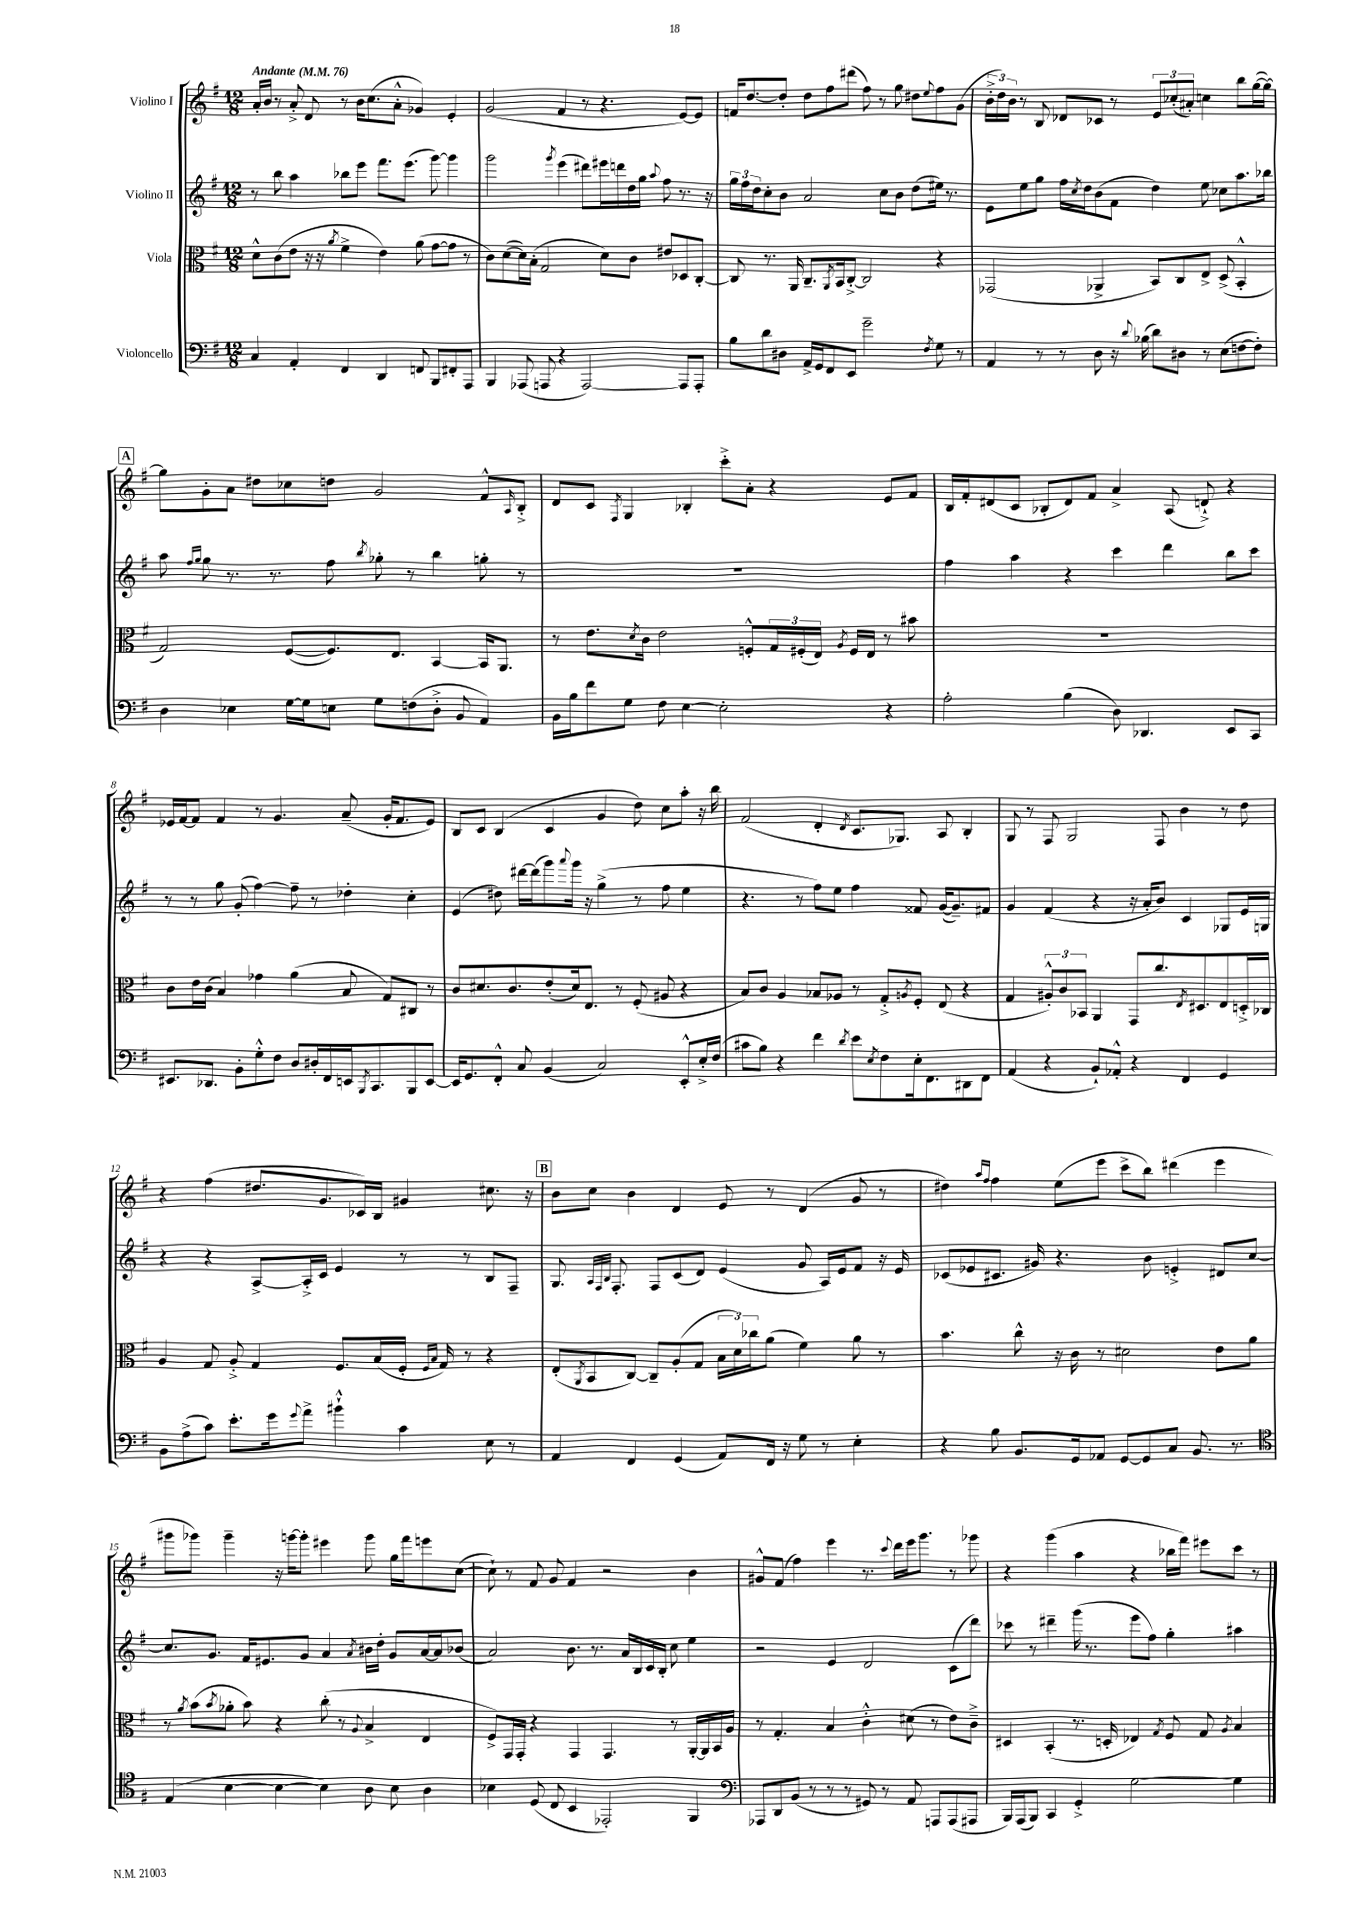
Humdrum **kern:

**kern	**kern	**kern	**kern
*staff4	*staff3	*staff2	*staff1
*clefF4	*clefC3	*clefG2	*clefG2
*k[f#]	*k[f#]	*k[f#]	*k[f#]
*M12/8	*M12/8	*M12/8	*M12/8
*MM76	*MM76	*MM76	*MM76
4C	8d^^	8r	16a'
.	.	.	16b
.	(8c	8bb	8r
4AA'	8e	4aa	8a'^
.	16r	.	8d
.	16r	.	.
.	8qa	.	.
4FF#	4f#^	8bb-	8r
.	.	8eee	16b
.	.	.	(8.cc
4DD	4e)	8.fff#	.
.	.	.	8a'^^
.	.	(8.eee	.
8FF	(8a	.	4g-)
8BBB	[8g	[8ggg)	.
8FF#'	8g]	4ggg]	4e'
8AAA	8r	.	.
=	=	=	=
4BBB	8c)	2ggg	(2g
.	([8d	.	.
(8AAA-	16d])	.	.
.	(16B'	.	.
8AAA	2G	.	.
.	.	8qggg	.
4r	.	(4eee	4f#
[2AAA)	.	8ddd#)	8r
.	8d)	16eee#	4.r
.	.	16ddd	.
.	8c	16dd	.
.	.	16gg	.
.	.	8qqaa	.
.	8e#	8ff#	.
8AAA]	8D-	8.r	[8e)
8AAA'	[8C'	.	8e]
.	.	16r	.
=	=	=	=
8B	8C]	24gg	16f
.	.	24ff#	.
.	.	.	[8.dd
.	.	24dd	.
8d	8.r	8cc'	.
8D#	.	8b	8dd']
.	16AA	.	.
16AA^	8.C~	2a	8dd
16GG	.	.	.
8FF#	.	.	8ff#
.	8qAA	.	.
.	16BB	.	.
8EE	[8C'^	.	(8ddd#
2g~	2C]	.	8ff#)
.	.	8cc	8r
.	.	8b	8gg
.	.	(8dd	8dd#
8qF#	.	.	8qqee
8G	4r	16ee#)	8ff#
.	.	8.r	.
8r	.	.	(8g
=	=	=	=
4AA	(2GG-	8e	24b'^
.	.	.	24dd)
.	.	.	24b
.	.	8ee	8r
8r	.	8gg	8B
8r	.	16ff#	8d-
.	.	8qcc	.
.	.	16dd	.
8D	4AA-^	(8b	8c-
16r	.	8f#	8r
8qqd	.	.	.
(16B-	.	.	.
8d)	8BB)	4dd)	12e
.	.	.	(12cc-'
8D#	8C	.	.
.	.	.	12a#')
8r	8E^	8ee	4cc
(8E	(8D^	8cc-	.
[8F	4BB'^^	8.aa	8bb
8F'])	.	.	([16gg
.	.	16bb-	16gg_)
=	=	=	=
4D	2G)	8aa	8gg]
.	.	16qqff#	.
.	.	16qqgg	.
.	.	8gg	8g'
4E-	.	8.r	8a
.	.	.	8dd#
.	.	8.r	.
[16G	([8F#	.	8cc-
16G]	.	.	.
8E	8.F#])	8ff#	8dd
.	.	8qbb	.
8G	.	8gg-'	2g
.	8.E	.	.
(8F	.	8r	.
8D'^	[4BB	4bb	.
8BB	.	.	.
4AA)	16BB]	8gg'	8f#^^
.	8.AA	.	.
.	.	.	16qqA
.	.	8r	8B'^
=	=	=	=
16BB	8r	1.r	8d
16B	.	.	.
8f#	8.e	.	8c
.	.	.	8qF#
8G	.	.	4G
.	8qd	.	.
.	16c	.	.
8F#	2e	.	.
[4E	.	.	4B-'
2E']	.	.	8ccc'^
.	8F'^^	.	8a'
.	24G	.	4r
.	(24F#'	.	.
.	24E)	.	.
.	8qA	.	.
.	16F#	.	.
.	16E	.	.
4r	8r	.	8e
.	8b#	.	8f#
=	=	=	=
2A'	1.r	4ff#	16B
.	.	.	16f#'
.	.	.	(8d#
.	.	4aa	8c
.	.	.	8B-'
(4B	.	4r	8d#)
.	.	.	8f#
8D)	.	4ccc	4a^
4.DD-	.	.	.
.	.	4ddd	(8A
.	.	.	8d`^)
8EE	.	8bb	4r
8CC	.	8ccc	.
=	=	=	=
8.EE#	8c	8r	16e-
.	.	.	[16f#
.	16e	8r	8f#]
8.DD-	(16c	.	.
.	4B)	8gg	4f#
8BB'	.	(8g'	.
8G'^^	4g-	[4ff#)	8r
8F#	.	.	4.g
8D	(4a	8ff#~]	.
16D#'	.	8r	.
16FF#	.	.	.
16EE	8B	4dd-'	(8a~
8qBBB	.	.	.
8.CC	.	.	.
.	8G)	.	16g'
.	.	.	8.f#
8BBB	8C#	4cc'	.
[8EE	8r	.	8e-)
=	=	=	=
16EE]	8c	(4e	8B
8.GG	.	.	.
.	8.d#	.	8c
8FF#'^^	.	8dd#)	(4B
.	8.c	.	.
8C	.	[16ddd#	.
.	.	(16ddd#]	.
(4BB	(8e'	8ggg)	4c
.	.	8qqaaa	.
.	16d#)	16ggg	.
.	8.E	16r	.
2C)	.	(4gg^	4g
.	8r	.	.
.	(8F#'	8r	8dd)
.	8A#	8ff#	8cc
8EE'^^	4r	4ee	8aa'
16E'^	.	.	16r
(16F#	.	.	16bb
=	=	=	=
8c#	8B)	4.r	(2f#
8B)	8c	.	.
4r	4A	.	.
.	.	8r	.
4f#	8B-	8ff#)	4d'
.	8A-	8ee	.
8qd	.	.	8qd
8e	8r	4ff#	8.c
8qE	.	.	.
8F#	8G'^	.	.
.	.	.	8.G-)
.	8qA	.	.
16E'	8F#'	8f##	.
8.FF#	.	.	.
.	(8E	([16g	8A
.	.	8.g~])	.
8DD#	4r	.	4B'
8FF#	.	8f#	.
=	=	=	=
(4AA	4G	4g	8G
.	.	.	8r
4r	12A#'^^)	(4f#	8F#
.	12c	.	.
.	.	.	2G
.	12BB-	.	.
8BB`)	4AA	4r	.
8AA-'^^	.	.	.
4r	8GG	16r	.
.	.	16a'	.
.	8.cc	8b)	8F#
4FF#	.	4c	4b
.	8qE	.	.
.	8.D#	.	.
4GG	8E	8G-	8r
.	16D'^	16e	8dd
.	16C-	16G	.
=	=	=	=
8BB	4A	4r	4r
(8A^	.	.	.
8c)	8G	4r	(4ff#
8.e'	8A'^	.	.
.	4G	[8A^	8.dd#
16g	.	.	.
8qqg	.	.	.
8a^	.	16A'^]	.
.	.	16c	8.g
4b#`^^	8.F#	4e	.
.	.	.	16c-)
.	(16B	.	16B
4c	16F#'	8r	4g#
.	16qqF#	.	.
.	16qqB	.	.
.	16G)	.	.
.	8r	8r	.
8E	4r	8B	8.cc#
8r	.	8F#~	.
.	.	.	16r
=	=	=	=
4AA	(8E'	8.G	8b
.	8qAA	.	.
.	8BB	.	8cc
.	.	32qqA	.
.	.	32qqF#	.
.	.	32qqB	.
.	.	8.F#'	.
4FF#	[8C)	.	4b
.	8C~]	8F#	.
(4GG	(8A'	(8c	4d
.	8G	8d)	.
8AA)	24B	(4e	8e
.	24d)	.	.
.	24cc-	.	.
16FF#	(8a	.	8r
16r	.	.	.
8G	4f#)	8g	(4d
8r	.	16A)	.
.	.	16e	.
4E'	8a	8f#	8g
.	8r	16r	8r
.	.	16e	.
=	=	=	=
4r	4.b	(8c-	4dd#)
.	.	8e-	.
.	.	.	16qqaa
.	.	.	16qqff#
8B	.	8.c#	4ff#
8.BB	8cc^^	.	.
.	.	16g#)	.
.	16r	4.r	(8ee
16GG	16c	.	.
8AA-	8r	.	8eee
[8GG	2d#	.	8ccc^
8GG]	.	8b	8bb)
8C	.	4e'^	(4ddd#
8.BB	.	.	.
.	8e	8d#	4eee
8.r	.	.	.
.	8a	[8cc	.
=	=	=	=
*clefC4	*	*	*
(4E	8r	8.cc]	8ggg#
.	8qa	.	.
.	(8b	.	8ggg-)
.	.	8.g	.
.	8qb	.	.
[4B	8a-'	.	4ggg-~
.	8b)	16f#	.
.	.	8.e#	.
4B_	4r	.	16r
.	.	.	[16ggg
.	.	8g	8ggg']
4B])	(8cc'	4a	4eee#
.	8r	.	.
.	8qqA	8qa	.
8A	4B^	16b#	8ggg
.	.	16dd'	.
8B	.	8g	16gg
.	.	.	16fff#
4A	4E	[16a	8eee
.	.	16a]	.
.	.	(8b-	([8cc
=	=	=	=
4B-	8F#^)	2a)	8cc`])
.	16GG	.	8r
.	16GG'	.	.
(8D	4r	.	8f#
8C	.	.	8g
4BB	4GG	8.b	4f#
.	.	8.r	.
2EE-')	4.GG	.	2r
.	.	16a	.
.	.	16B	.
.	.	16c	.
.	.	16B'	.
.	8r	8cc	.
4FF#	[16AA'	4ee	4b
.	16AA]	.	.
.	16BB	.	.
.	16A	.	.
=	=	=	=
*clefF4	*	*	*
8AAA-	8r	2r	8g#^^
8DD	4.G'	.	(8f#
(8BB	.	.	4ff#)
8r	.	.	.
8r	4B	4e	4eee
8r	.	.	.
8GG#)	4c'^^	2d	8.r
8r	.	.	.
.	.	.	8qqccc
.	.	.	16ddd
8AA	(8d#	.	16eee
.	.	.	8.ggg
8AAA	8r	.	.
(8AAA	8e)	(8c	8r
8AAA#	8c~^	8ddd)	8ggg-
=	=	=	=
16BBB)	4D#	8ccc-	4r
(16AAA	.	.	.
8BBB)	.	8r	.
4CC	(4BB'	4ddd#~	(4ggg
4GG'^	8.r	(16ggg	4aa
.	.	8.r	.
.	16D'	.	.
[2G	4E-)	8eee	4r
.	.	8ff#)	.
.	8qG	.	.
.	8F#	4gg'	16bb-
.	.	.	16fff#)
.	8G	.	8eee#
.	8qA	.	.
4G]	4B	4aa#	8ccc
.	.	.	8r
==	==	==	==
*-	*-	*-	*-
